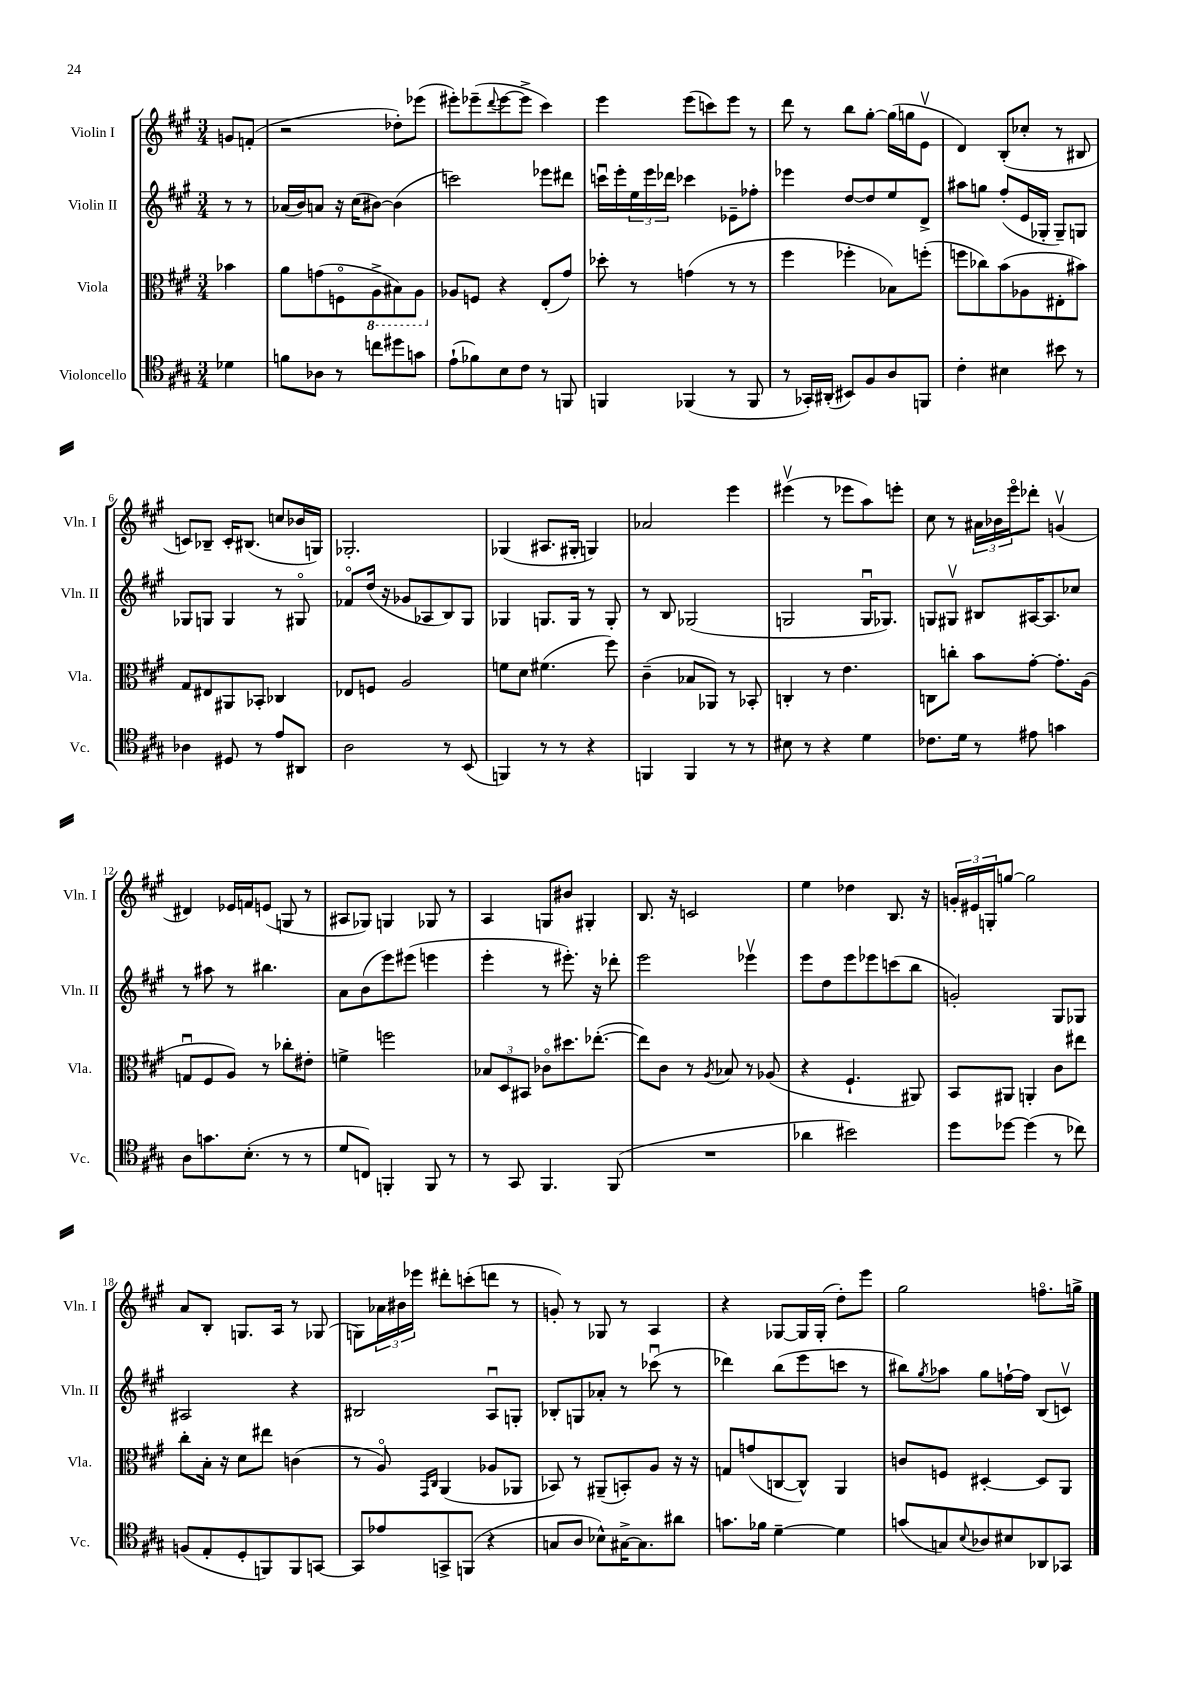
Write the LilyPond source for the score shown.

<<
\new StaffGroup <<
\new Staff = "s0" \with { instrumentName = "Violin I" shortInstrumentName = "Vln. I" } {
    \clef treble \key a \major \numericTimeSignature \time 3/4 \partial 4
    g'8 f'8-.( |
    r2 des''8-.) ees'''8( |
    eis'''8-.) ees'''8--( \appoggiatura { d'''8 } ees'''8~ ees'''8-> cis'''4) |
    e'''4 e'''8( c'''8) e'''8 r8 |
    d'''8 r8 b''8 gis''8~-. gis''16( g''16 e'8\upbow |
    d'4) b8-.( ces''8-. r8 bis8 |
    c'8) bes8-- c'16-. bis8.( c''8 bes'16 g16) |
    ges2.-. |
    ges4( ais8. gis16-. g4) |
    aes'2 e'''4 |
    eis'''4\upbow( r8 ees'''8 a''8) e'''8-. |
    cis''8 r8 \tuplet 3/2 { ais'16 bes'16 e'''16\flageolet } des'''8-. g'4\upbow( |
    dis'4) ees'16 f'16 e'8( g8 r8 |
    ais8 ges8) g4 ges8 r8 |
    a4 g8 bis'8 gis4-. |
    b8. r16 c'2 |
    e''4 des''4 b8. r16 |
    \tuplet 3/2 { g'16-. eis'16 g16-. } g''8~ g''2 |
    a'8 b8-. g8. a16 r8 ges8( |
    g8) \tuplet 3/2 { aes'16 bis'16 ees'''16 } dis'''8-. c'''8-.( d'''8 r8 |
    g'8-.) r8 ges8 r8 a4 |
    r4 ges8~ ges16 ges16-.( d''8-.) e'''8 |
    gis''2 f''8.\flageolet g''16-> \bar "|." |
}
\new Staff = "s1" \with { instrumentName = "Violin II" shortInstrumentName = "Vln. II" } {
    \clef treble \key a \major \numericTimeSignature \time 3/4 \partial 4
    r8 r8 |
    aes'16( b'16) a'8 r16 cis''16( bis'8~) bis'4( |
    c'''2) ees'''8 dis'''8 |
    c'''16\downbow e'''16-. \tuplet 3/2 { e''16 e'''16 des'''16 } ces'''4 ees'8-- fes''8-. |
    ees'''4 d''8~ d''8 e''8 d'8-> |
    ais''8 g''8 fis''8-.( e'16 ges16-. ges8--) g8 |
    ges8 g8 g4 r8 gis8\flageolet |
    fes'8\flageolet d''16( r16 ges'8 aes8 b8) gis8 |
    ges4 g8. g16 r8 g8-. |
    r8 b8 ges2( |
    g2 g16\downbow ges8.) |
    g8 gis8\upbow bis8 ais16~ ais8. ces''8 |
    r8 ais''8 r8 bis''4. |
    a'8 b'8( e'''8) eis'''8( e'''4 |
    e'''4-. r8 eis'''8.-.) r16 des'''8-. |
    e'''2 ees'''4\upbow |
    e'''8 d''8 e'''8 ees'''8 c'''8( b''8 |
    g'2-.) gis8 ges8 |
    ais2 r4 |
    bis2 a8\downbow g8-. |
    bes8-. g8 aes'8-. r8 ces'''8\downbow( r8 |
    des'''4) b''8( e'''8 c'''8 r8 |
    bis''8) \acciaccatura { gis''8 } aes''8 gis''8 f''16~-! f''16 b8( c'8\upbow) \bar "|." |
}
\new Staff = "s2" \with { instrumentName = "Viola" shortInstrumentName = "Vla." } {
    \clef alto \key a \major \numericTimeSignature \time 3/4 \partial 4
    bes'4 |
    a'8 g'8( f8\flageolet \ottava #-1 a,8-> bis,8) a,8 \ottava #0 |
    aes8 f8 r4 e8-.( gis'8) |
    des''8-. r8 g'4( r8 r8 |
    fis''4 fes''4-. bes8) f''8-.( |
    f''8 ces''8) b'8( aes8 eis8-. bis'8) |
    gis8 eis8 ais,8 bes,8-. ces4 |
    ees8 f8 a2 |
    f'8 d'8 fis'4.( fis''8) |
    cis'4--( bes8 aes,8) r8 bes,8-. |
    c4-. r8 e'4. |
    c8 c''8-. b'8 gis'8~-. gis'8.-. a16( |
    g8\downbow fis8 a8) r8 ces''8-. eis'8-. |
    f'4-> f''2 |
    \tuplet 3/2 { bes8 d8 bis,8 } ces'8\flageolet dis''8. ees''8.~-.( |
    ees''8) cis'8 r8 \acciaccatura { a8 } bes8 r8 aes8( |
    r4 fis4.-! ais,8) |
    b,8 ais,8 a,4-. cis'8 eis''8 |
    cis''8-. b16-. r16 d'8 eis''8 c'4( |
    r8 a8\flageolet) \grace { gis,16 cis16 } a,4( aes8 aes,8 |
    bes,8) r8 ais,8--( b,8-.) a8 r16 r16 |
    g8 g'8( c8~ c8-^) a,4 |
    c'8 f8 dis4~-. dis8 a,8 \bar "|." |
}
\new Staff = "s3" \with { instrumentName = "Violoncello" shortInstrumentName = "Vc." } {
    \clef tenor \key a \major \numericTimeSignature \time 3/4 \partial 4
    des'4 |
    f'8 aes8 r8 c''8 dis''8 g'8 |
    e'8-!( fes'8) b8 cis'8 r8 f,8 |
    f,4 fes,4( r8 fes,8 |
    r8 ges,16-.) ais,16-.( bis,8) fis8 a8 f,8 |
    cis'4-. bis4 bis'8 r8 |
    aes4 dis8 r8 e'8 ais,8 |
    a2 r8 b,8( |
    f,4) r8 r8 r4 |
    f,4 f,4 r8 r8 |
    bis8 r8 r4 d'4 |
    ces'8. d'16 r8 eis'8 g'4 |
    a8 g'8. b8.-.( r8 r8 |
    d'8 c8) f,4-. f,8 r8 |
    r8 gis,8 fis,4. fis,8( |
    R2. |
    aes'4 bis'2) |
    d''8 des''8~ des''4( r8 ces''8) |
    f8( e8-. d8-. f,8) f,8 g,8~ |
    g,8 ees'8 g,8-> f,8( r4 |
    g8 a8 bes8-^) gis16~-> gis8. ais'8 |
    g'8. fes'16 d'4~-- d'4 |
    g'8( g8) \appoggiatura { b8 } aes8 bis8 aes,8 ges,8 \bar "|." |
}
>>
>>
